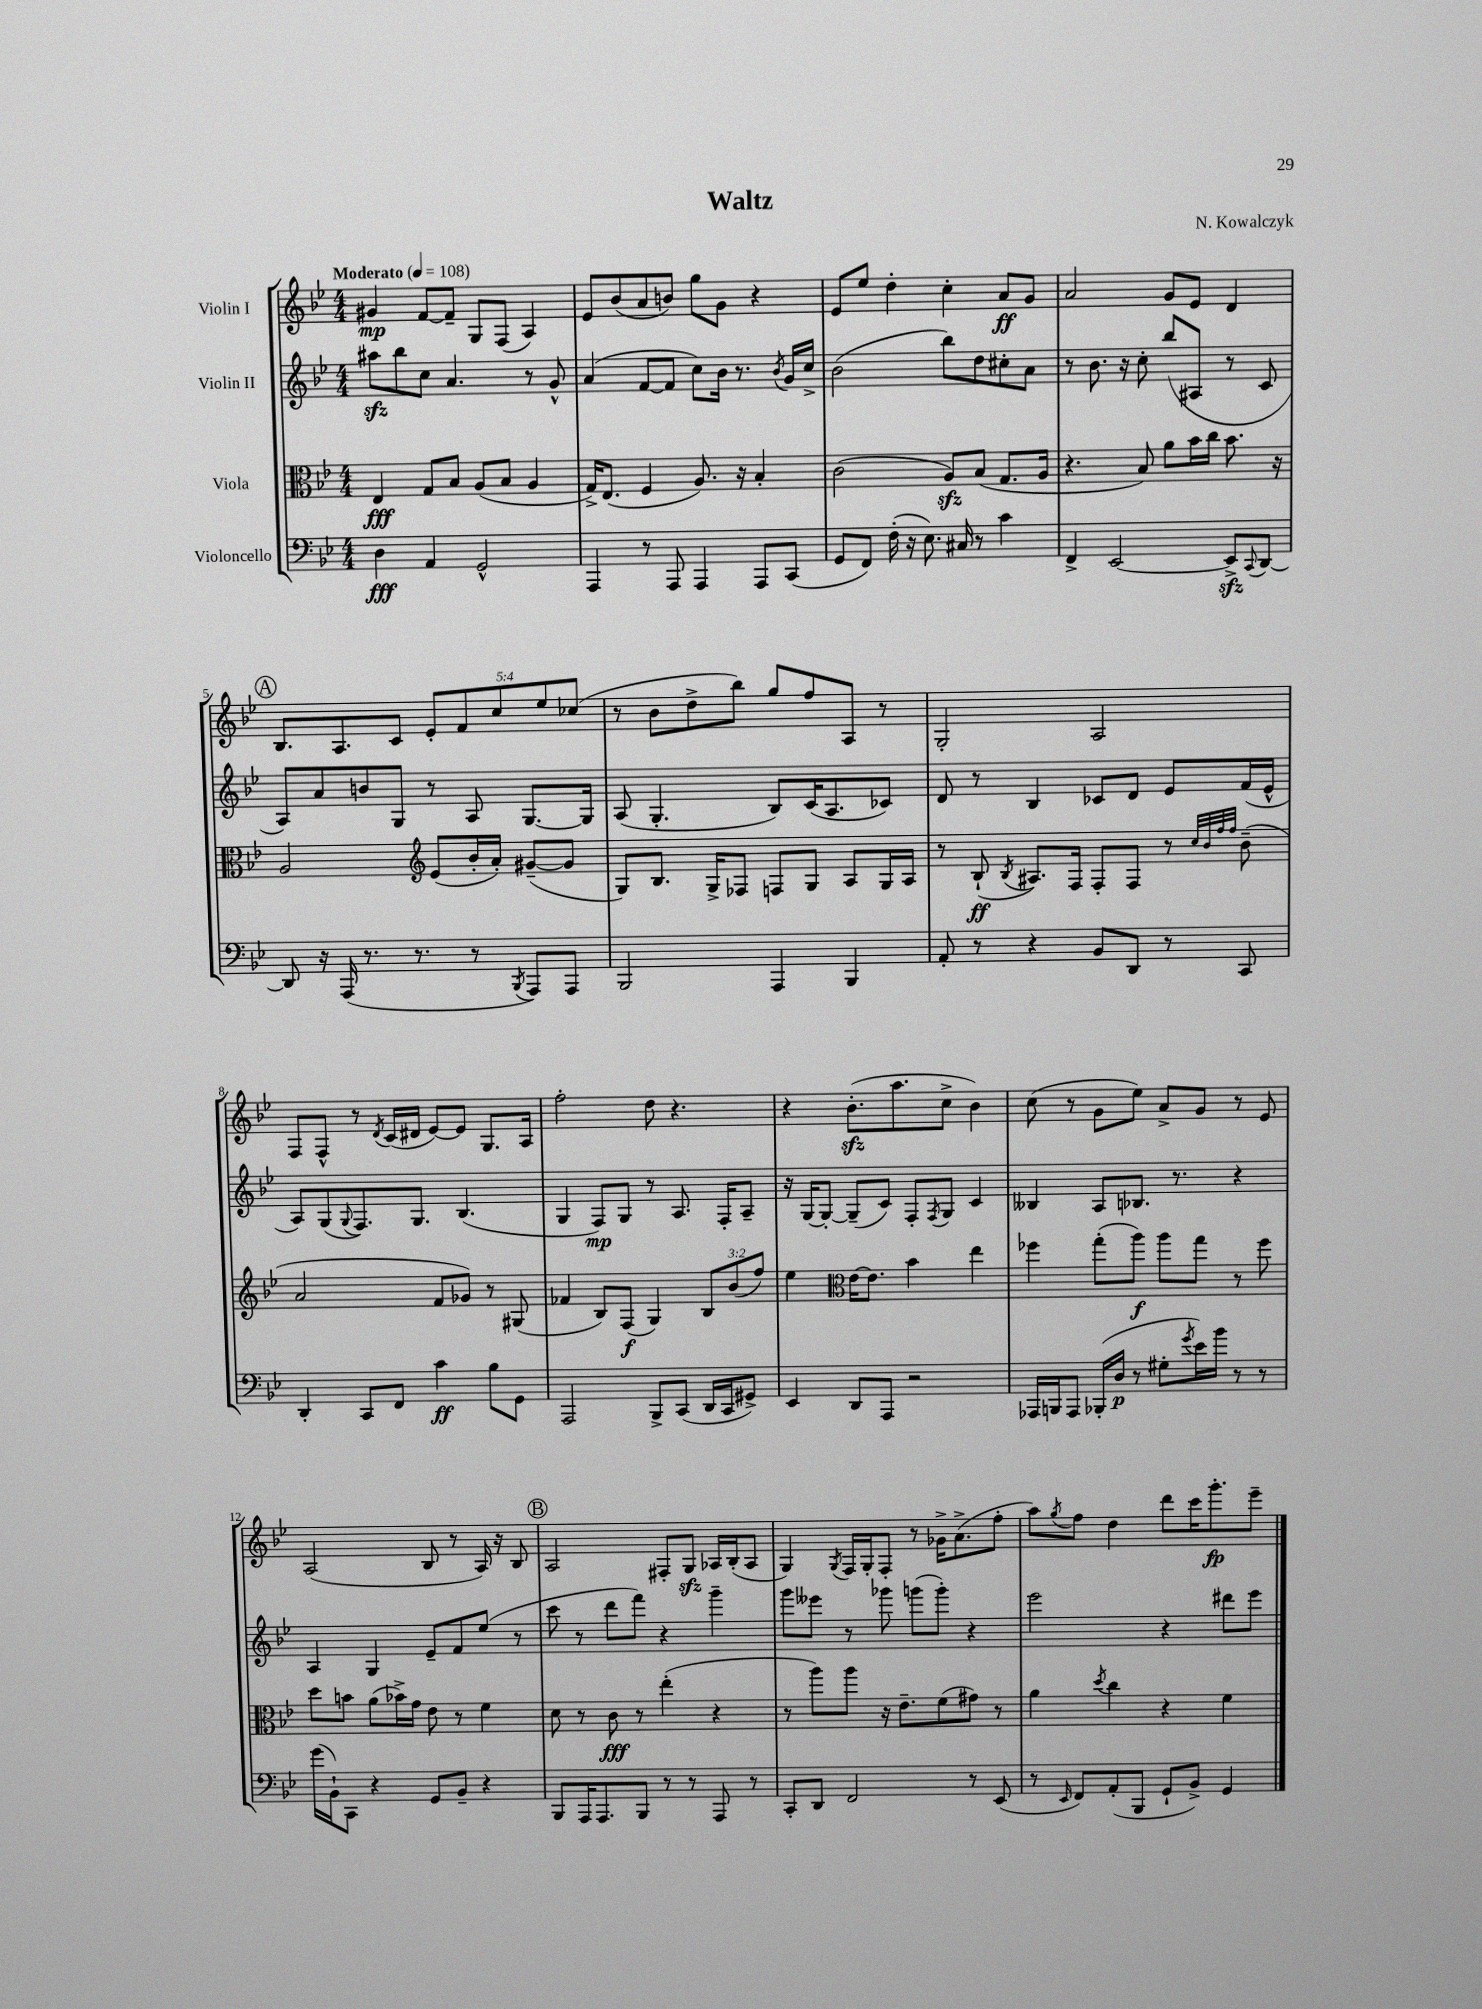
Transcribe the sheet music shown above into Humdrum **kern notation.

**kern	**dynam	**kern	**dynam	**kern	**dynam	**kern	**dynam
*part4	*part4	*part3	*part3	*part2	*part2	*part1	*part1
*staff4	*staff4	*staff3	*staff3	*staff2	*staff2	*staff1	*staff1
*I"Violoncello	*	*I"Viola	*	*I"Violin II	*	*I"Violin I	*
*clefF4	*	*clefC3	*	*clefG2	*	*clefG2	*
*k[b-e-]	*	*k[b-e-]	*	*k[b-e-]	*	*k[b-e-]	*
*M4/4	*	*M4/4	*	*M4/4	*	*M4/4	*
*MM108	*	*MM108	*	*MM108	*	*MM108	*
=1	=1	=1	=1	=1	=1	=1	=1
!	!	!	!	!	!	!LO:TX:a:B:t=Moderato	!
4D\	fff	4E-/	fff	8aa#Xzz\L	.	4g#X/	mp
.	.	.	.	8bb-\	.	.	.
4AA/	.	8G/L	.	8cc\J	.	[8f/L	.
.	.	8B-/J	.	4.a/	.	8f~/J]	.
2GG^^/	.	(8A/L	.	.	.	8G/L	.
.	.	8B-/J	.	.	.	(8F/J	.
.	.	4A/	.	8r	.	4A/)	.
.	.	.	.	8g^^/	.	.	.
=2	=2	=2	=2	=2	=2	=2	=2
4AAA/	.	16G^/KL)	.	(4a/	.	8e-/L	.
.	.	(8.E-/J	.	.	.	.	.
.	.	.	.	.	.	(8b-/	.
8r	.	4F/	.	[8f/L	.	8a/	.
8AAA/	.	.	.	8f/J]	.	8bn/J)	.
4AAA/	.	8.A/)	.	8cc\L)	.	8gg\L	.
.	.	.	.	16b-\Jk	.	8g\J	.
.	.	16r	.	8.r	.	.	.
8AAA/L	.	4B-'/	.	.	.	4r	.
.	.	.	.	8qb-/	.	.	.
(8CC/J	.	.	.	16g/LL	.	.	.
.	.	.	.	16cc^/JJ	.	.	.
=3	=3	=3	=3	=3	=3	=3	=3
8GG/L	.	(2c\	.	(2b-\	.	8e-/L	.
8FF/J)	.	.	.	.	.	8ee-/J	.
(16F'\	.	.	.	.	.	4dd'\	.
16r	.	.	.	.	.	.	.
8.E-\)	.	.	.	.	.	.	.
.	.	8Azz/L)	.	8bb-\L)	.	4cc'\	.
16C#X/	.	.	.	.	.	.	.
8r	.	(8B-/J	.	8dd\	.	.	.
4c\	.	8.G/L	.	8cc#X'\	.	8a/L	ff
.	.	.	.	8a\J	.	8g/J	.
.	.	16A/Jk	.	.	.	.	.
=4	=4	=4	=4	=4	=4	=4	=4
4FF^/	.	4.r	.	8r	.	2a/	.
.	.	.	.	8.b-\	.	.	.
[2EE-/	.	.	.	.	.	.	.
.	.	.	.	16r	.	.	.
.	.	8B-/)	.	8cc'\	.	.	.
.	.	8a\L	.	(8bb-/L	.	8g/L	.
.	.	16b-\L	.	8A#X/J	.	8e-/J	.
.	.	16cc\JJ	.	.	.	.	.
8EE-zz^/L]	.	8.b-\	.	8r	.	4d/	.
8qqCC/	.	.	.	.	.	.	.
[8DD/J	.	.	.	8c/	.	.	.
.	.	16r	.	.	.	.	.
!!LO:LB:g=z
!!LO:REH:place=s1:t=A
=5	=5	=5	=5	=5	=5	=5	=5
8DD/]	.	2A/	.	8A/L)	.	8.B-/L	.
16r	.	.	.	8a/	.	.	.
(16AAA/	.	.	.	.	.	8.A/	.
8.r	.	.	.	8bn/	.	.	.
.	.	.	.	8G/J	.	8c/J	.
8.r	.	.	.	.	.	.	.
*	*	*clefG2	*	*	*	*	*
.	.	(8e-/L	.	8r	.	10e-'/L	.
.	.	.	.	.	.	10f/	.
8r	.	16b-'/L	.	8A/	.	.	.
.	.	16a'/JJ)	.	.	.	.	.
.	.	.	.	.	.	10cc/	.
8qBBB-/	.	.	.	.	.	.	.
8AAA/L)	.	([8g#X~/L	.	[8.G/L	.	.	.
.	.	.	.	.	.	10ee-/	.
8AAA/J	.	8g#/J]	.	.	.	.	.
.	.	.	.	.	.	(10cc-X/J	.
.	.	.	.	16G/Jk]	.	.	.
=6	=6	=6	=6	=6	=6	=6	=6
2BBB-/	.	8G/L)	.	(8A/	.	8r	.
.	.	8.B-/J	.	4.G'/	.	8b-\L	.
.	.	.	.	.	.	8dd^\	.
.	.	16G^/KL	.	.	.	.	.
.	.	8F-X/J	.	.	.	8bb-\J)	.
4AAA/	.	8Fn/L	.	8B-/L)	.	8gg/L	.
.	.	8G/J	.	(16c/K	.	8ff/	.
.	.	.	.	8.A/	.	.	.
4BBB-/	.	8A/L	.	.	.	8A/J	.
.	.	16G/L	.	8c-X/J)	.	8r	.
.	.	16A/JJ	.	.	.	.	.
=7	=7	=7	=7	=7	=7	=7	=7
8AA'/	.	8r	.	8d/	.	2G'/	.
8r	.	(8B-`/	ff	8r	.	.	.
.	.	8qB-/	.	.	.	.	.
4r	.	8.A#X/L)	.	4B-/	.	.	.
.	.	16F/Jk	.	.	.	.	.
8BB-/L	.	8F'/L	.	8c-X/L	.	2A/	.
8DD/J	.	8F/J	.	8d/J	.	.	.
8r	.	8r	.	8e-/L	.	.	.
.	.	32qqcc/LLL	.	.	.	.	.
.	.	32qqb-/	.	.	.	.	.
.	.	32qqff/	.	.	.	.	.
.	.	32qqff/JJJ	.	.	.	.	.
8CC/	.	(8b-~\	.	(16f/L	.	.	.
.	.	.	.	16e-^^/JJ	.	.	.
!!LO:LB:g=z
=8	=8	=8	=8	=8	=8	=8	=8
4DD'/	.	2a/	.	8A/L)	.	8F/L	.
.	.	.	.	(8G/	.	8F^^/J	.
.	.	.	.	8qqG/	.	.	.
8CC/L	.	.	.	8.F/)	.	8r	.
.	.	.	.	.	.	8qd/	.
8FF/J	.	.	.	.	.	(16c/LL	.
.	.	.	.	8.G/J	.	16d#X/JJ	.
4c\	ff	8f/L	.	.	.	[8e-/L)	.
.	.	8g-X/J)	.	(4.B-/	.	8e-/J]	.
8B-\L	.	8r	.	.	.	8.G/L	.
8GG\J	.	(8G#X/	.	.	.	.	.
.	.	.	.	.	.	16A/Jk	.
=9	=9	=9	=9	=9	=9	=9	=9
2AAA/	.	4f-X/	.	4G/	.	2ff'\	.
.	.	8B-/L)	.	8F/L)	mp	.	.
.	.	(8F/J	f	8G/J	.	.	.
8BBB-^/L	.	4G/)	.	8r	.	8dd\	.
(8CC/J	.	.	.	8.A/	.	4.r	.
16DD/LL	.	12B-/L	.	.	.	.	.
16CC/J	.	.	.	16F'/KL	.	.	.
.	.	(12b-/	.	.	.	.	.
8GG#X^/J)	.	.	.	8A~/J	.	.	.
.	.	12ff/J)	.	.	.	.	.
=10	=10	=10	=10	=10	=10	=10	=10
4EE-/	.	4ee-\	.	16r	.	4r	.
.	.	.	.	[16G/KL	.	.	.
.	.	.	.	8G'/J_	.	.	.
*	*	*clefC3	*	*	*	*	*
8DD/L	.	[16e-\KL	.	(8G~/L]	.	(8.b-zz'\L	.
.	.	8.e-\J]	.	.	.	.	.
8AAA/J	.	.	.	8c/J)	.	.	.
.	.	.	.	.	.	8.aa\	.
2r	.	4b-\	.	8F'/L	.	.	.
.	.	.	.	8qF/	.	.	.
.	.	.	.	8G/J	.	8cc^\J	.
.	.	4ee-\	.	4c/	.	4b-\)	.
=11	=11	=11	=11	=11	=11	=11	=11
16AAA-X/LL	.	4ff-X\	.	4B--X/	.	(8cc\	.
16BBBn/J	.	.	.	.	.	.	.
8AAA-/J	.	.	.	.	.	8r	.
(16BBB-X'/LL	.	(8gg'\L	.	8A/L	.	8g\L	.
16D/JJ	p	.	.	.	.	.	.
8r	.	8aa\J)	f	8.B-X/J	.	8ee-\J)	.
8G#X'\L	.	8aa\L	.	.	.	8a^/L	.
.	.	.	.	8.r	.	.	.
8qg/	.	.	.	.	.	.	.
16e-\L)	.	8gg\J	.	.	.	8g/J	.
16b-\JJ	.	.	.	.	.	.	.
8r	.	8r	.	4r	.	8r	.
8r	.	8ff-\	.	.	.	8e-/	.
!!LO:LB:g=z
=12	=12	=12	=12	=12	=12	=12	=12
(16g\LL	.	8dd\L	.	4A/	.	(2A/	.
16BB-`\J)	.	.	.	.	.	.	.
8CC\J	.	8bn\J	.	.	.	.	.
4r	.	(8a\L	.	4G/	.	.	.
.	.	16b-X^\L)	.	.	.	.	.
.	.	16g\JJ	.	.	.	.	.
8GG/L	.	8e-\	.	8e-~/L	.	8B-/	.
8BB-~/J	.	8r	.	8f/	.	8r	.
4r	.	4f\	.	(8ee-/J	.	16A/)	.
.	.	.	.	.	.	16r	.
.	.	.	.	8r	.	8B-/	.
!!LO:REH:place=s1:t=B
=13	=13	=13	=13	=13	=13	=13	=13
8BBB-/L	.	8d\	.	8ccc\	.	2A/	.
16AAA/K	.	8r	.	8r	.	.	.
8.AAA/	.	.	.	.	.	.	.
.	.	8c\	fff	8ddd\L	.	.	.
8BBB-/J	.	8r	.	8fff\J)	.	.	.
8r	.	(4ee-'\	.	4r	.	8F#X'/L	.
8r	.	.	.	.	.	8Gzz/J	.
8AAA/	.	4r	.	4ggg~\	.	16A-X/LL	.
.	.	.	.	.	.	(16B-'/J	.
8r	.	.	.	.	.	8A-/J	.
=14	=14	=14	=14	=14	=14	=14	=14
8CC'/L	.	8r	.	8ggg\L	.	4G/)	.
8DD/J	.	8aa\L)	.	8eee--X\J	.	.	.
.	.	.	.	.	.	8qG/	.
2FF/	.	8aa\J	.	8r	.	16F/LL	.
.	.	.	.	.	.	16G'/J	.
.	.	16r	.	8ggg-X\	.	8F'/J	.
.	.	8.e-~\L	.	.	.	.	.
.	.	.	.	(8gggn\L	.	8r	.
.	.	(8f\	.	8ggg'\J)	.	16g-X^\KL	.
.	.	.	.	.	.	(8.a^\	.
8r	.	8g#X\J)	.	4r	.	.	.
(8EE-/	.	8r	.	.	.	8ff'\J	.
=15	=15	=15	=15	=15	=15	=15	=15
8r	.	4a\	.	2eee-\	.	8aa\L)	.
16qqEE-/	.	.	.	.	.	8qgg/	.
8FF/L)	.	.	.	.	.	8ff\J	.
.	.	8qdd/	.	.	.	.	.
(8AA'/	.	4cc\	.	.	.	4dd\	.
8BBB-/J	.	.	.	.	.	.	.
8GG`/L	.	4r	.	4r	.	8ddd\L	.
8BB-^/J)	.	.	.	.	.	16ccc\K	.
.	.	.	.	.	.	8.ggg'\	fp
4GG/	.	4f\	.	8ddd#X\L	.	.	.
.	.	.	.	8eee-\J	.	8eee-~\J	.
==	==	==	==	==	==	==	==
*-	*-	*-	*-	*-	*-	*-	*-
